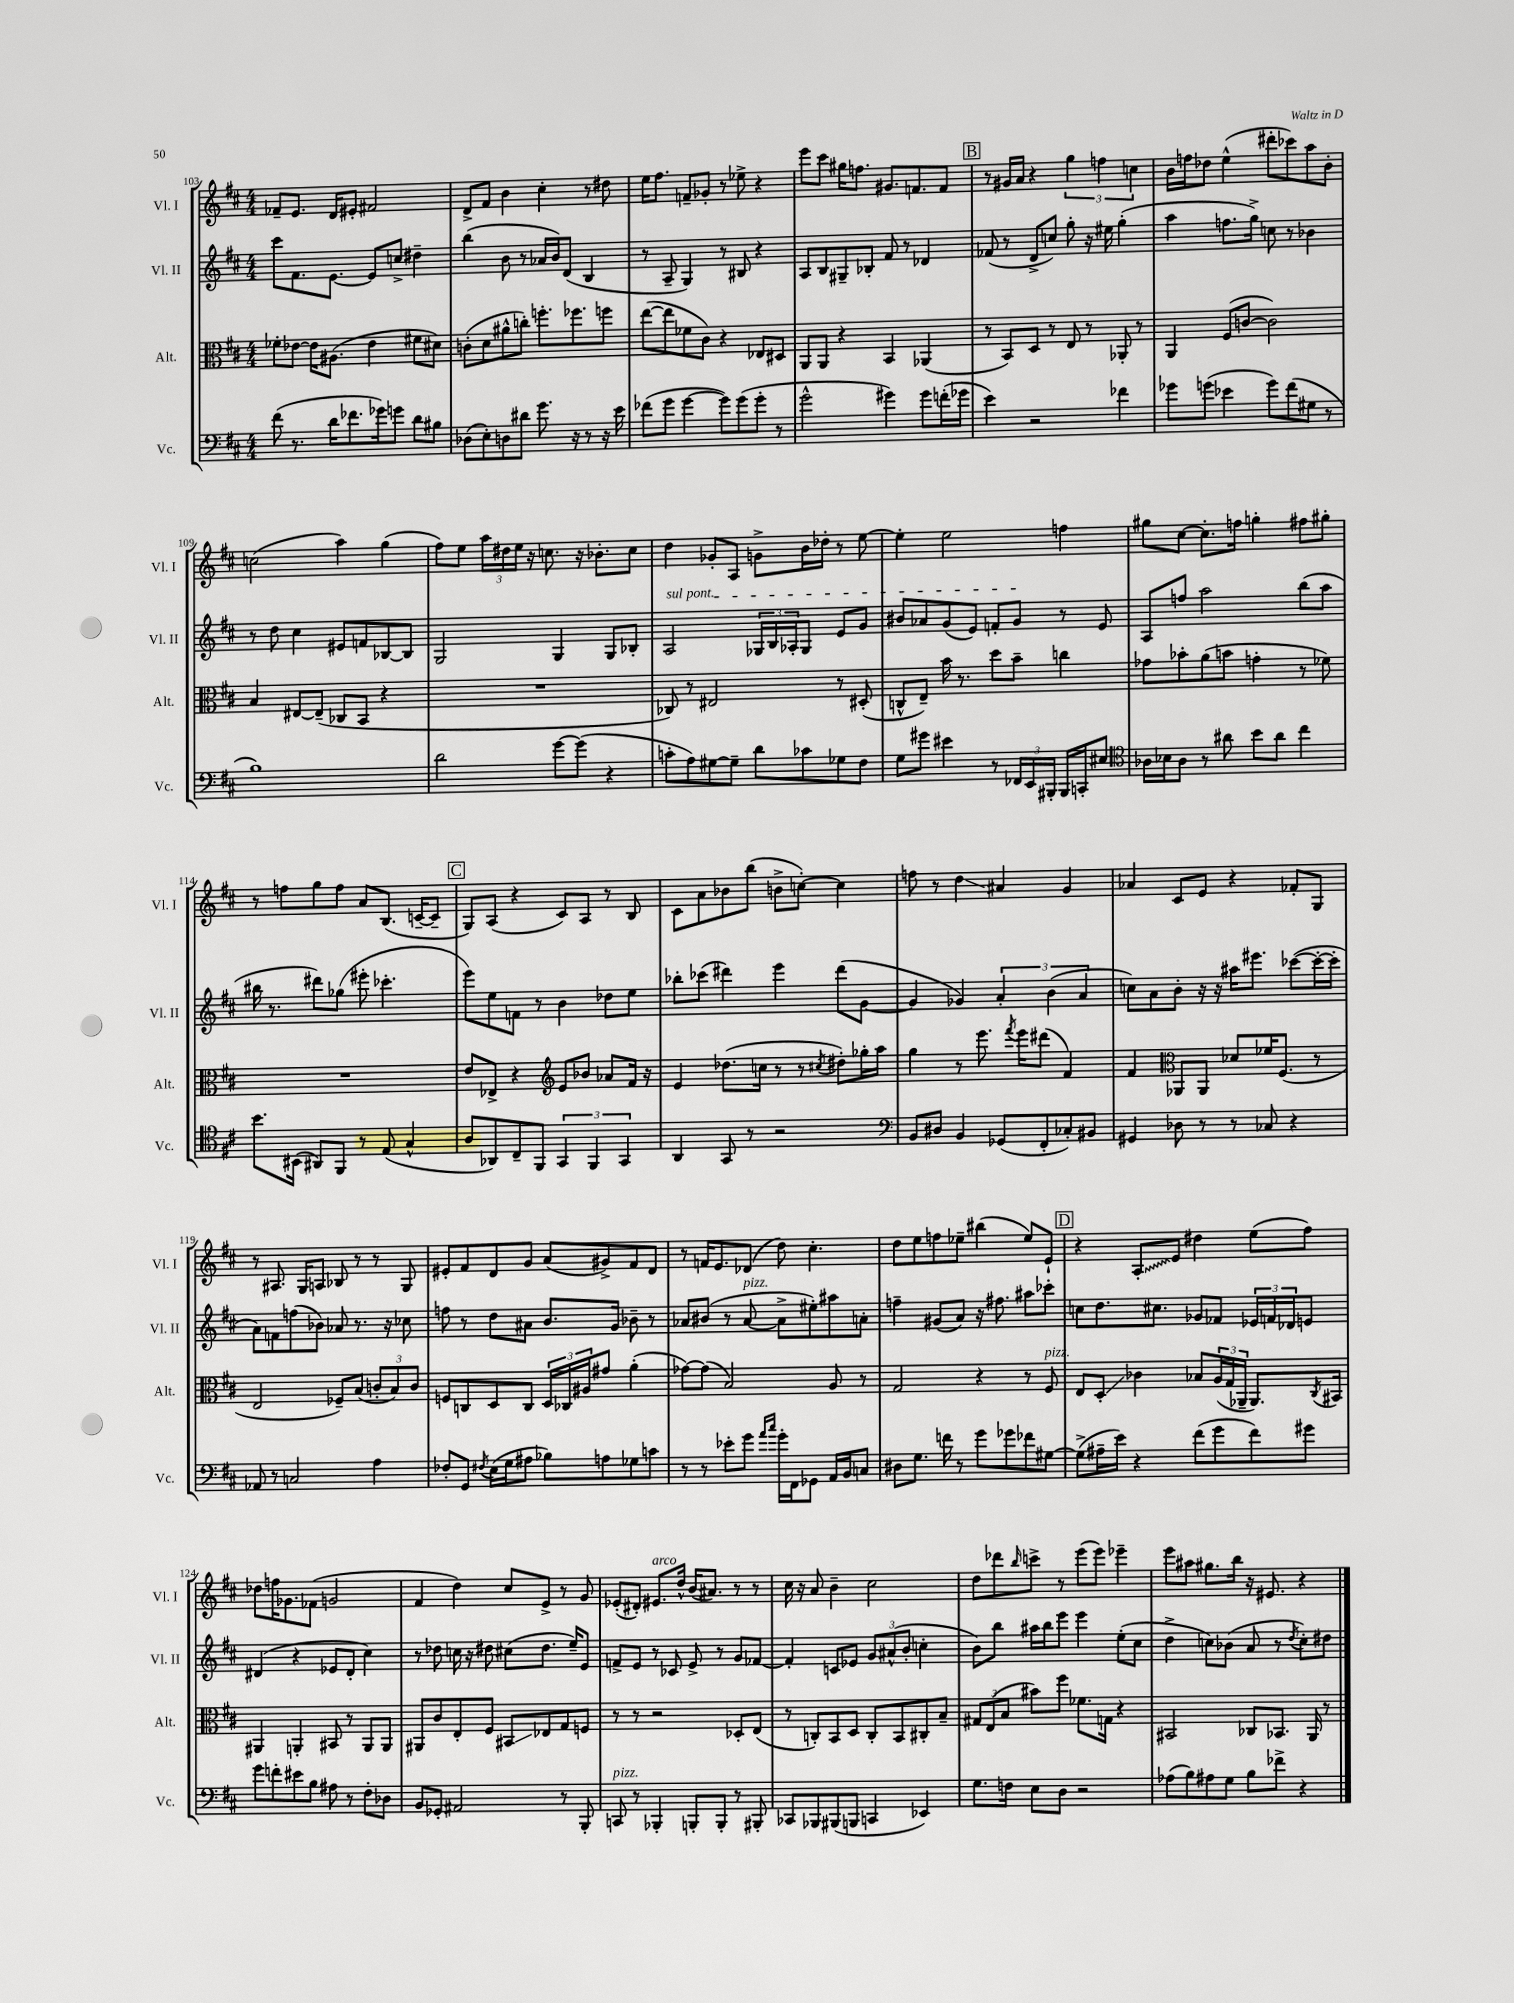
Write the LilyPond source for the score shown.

<<
\new StaffGroup <<
\new Staff = "s0" \with { instrumentName = "Vl. I" shortInstrumentName = "Vl. I" } {
    \clef treble \key d \major \numericTimeSignature \time 4/4
    fes'8-- e'8. d'16 eis'8-. fis'2 |
    d'8-> fis'8 b'4 cis''4-. r8 dis''8 |
    e''16 fis''8. f'8-- ges'8-. r8 ees''8-> r4 |
    e'''8 cis'''8 gis''16 f''8. gis'8. f'8. f'8 |
    \mark \markup { \box "B" } r8 gis'16 a'16 r4 \tuplet 3/2 { g''4 f''4 c''4 } |
    b'16 f''16 des''8 e''4-^( dis'''8-. ces'''8) a''8 b'8-. |
    c''2( a''4) g''4( |
    fis''8) e''8 \tuplet 3/2 { a''16 dis''16 e''16 } r16 c''8. r16 bes'8.-. c''8 |
    d''4 ges'8-. a8 g'8-> b'16 des''16-. r8 e''8~ |
    e''4-. e''2 f''4 |
    gis''8 cis''8~ cis''8.-. f''16 g''4-. fis''8 gis''8-. |
    r8 f''8 g''8 f''8 a'8 b8.( c'16~-- c'8-- |
    \mark \markup { \box "C" } g8) a8( r4 cis'8) a8 r8 b8 |
    cis'8 a'8 bes'8 b''8( b'8-> c''8~-.) c''4 |
    f''8 r8 d''4\glissando ais'4 g'4 |
    aes'4 cis'8 e'8 r4 fes'8-. g8 |
    r8 ais8. g16 a8 bes8 r8 r8 g8 |
    eis'8-. fis'8 d'8 g'8 a'8( gis'8->) fis'8 d'8 |
    r8 f'16 e'8. des'8( d''8) cis''4.-. |
    d''8 e''8 f''8 ees''8-- bis''4( ees''8) e'8-! |
    \mark \markup { \box "D" } r4 \once \override Glissando.style = #'zigzag a8-.\glissando e'8 dis''4 e''8( fis''8) |
    des''8 f''16 ges'8. fes'8( g'2 |
    fis'4 d''4) cis''8 e'8-> r8 g'8 |
    ees'8-.( dis'8-.) eis'8.^\markup { \italic "arco" } d''16-^ b'16( ais'8.) r8 r8 |
    cis''16 r16 a'8 b'4-- cis''2 |
    d''8 des'''8 \grace { b''16 } c'''8-> r8 e'''8( e'''8) ees'''4-- |
    e'''8 ais''8 gis''8. b''16 r16 eis'8. r4 \bar "|." |
}
\new Staff = "s1" \with { instrumentName = "Vl. II" shortInstrumentName = "Vl. II" } {
    \clef treble \key d \major \numericTimeSignature \time 4/4
    cis'''8 fis'8. e'8.~ e'8 c''8-> dis''4-- |
    b''4( b'8 r8 aes'16 b'16) d'8( b4 |
    r8 a8-- g4) r8 bis8 r4 |
    a8 b8 gis8-- bes8-. fis'8 r8 des'4 |
    \mark \markup { \box "B" } fes'8( r8 d'8-> c''8) g''8-. r16 eis''16 g''4-.( |
    a''4 f''8. g''16->) c''8 r8 bes'4 |
    r8 d''8 cis''4 eis'8 f'8 bes8~ bes8 |
    g2 g4 g8 bes8-. |
    \once \override TextSpanner.bound-details.left.text = \markup { \italic "sul pont." } a2\startTextSpan \tuplet 3/2 { ges16 b16 aes16-. } ges8 e'8 g'8 |
    bis'8 aes'8 g'8( e'8) f'8-. g'8\stopTextSpan r8 e'8 |
    a8 f''8 a''2 b''8( a''8 |
    bis''16 r8. dis'''8) ges''8( eis'''8-. ces'''4.-. |
    \mark \markup { \box "C" } e'''8) e''8 f'8 r8 b'4 des''8 e''8 |
    bes''8-. ces'''8( dis'''4) e'''4 dis'''8( g'8~ |
    g'4 ges'4) \tuplet 3/2 { a'4-. b'4( a'4 } |
    c''8) a'8 b'8-. r16 r16 ais''16 eis'''8. ces'''8~( ces'''16~-. ces'''16-. |
    a'8) f'8 f''8( bes'8) aes'8 r8. r16 ces''8 |
    f''8 r8 d''8 ais'8 b'8. g'16 bes'8-- r8 |
    aes'8 bis'8( r8 aes'8~^\markup { \italic "pizz." } aes'8-> eis''8-.) ais''8 a'8-. |
    f''4-- gis'8( a'8) r16 fis''8. ais''8 ces'''8-. |
    \mark \markup { \box "D" } c''8 d''8. cis''8. ges'8 fes'8 \tuplet 3/2 { ees'16 f'16 des'16 } e'8 |
    dis'4( r4 ees'8 dis'8-. cis''4) |
    r8 des''8 c''16 r16 dis''8 cis''8( dis''8. e''16--) e'8 |
    f'8-> e'8 r8 ces'8 e'8-> r8 g'8 fes'8~ |
    fes'4-. c'8 ees'8 \tuplet 3/2 { g'8 ais'8-^( b'8-. } c''4-. |
    b'8) b''8 ais''16 b''16 e'''8 e'''4 e''8-.( cis''8 |
    d''4-> c''8) bes'8( a'8 r8 \acciaccatura { d''8 } c''8-.) dis''8 \bar "|." |
}
\new Staff = "s2" \with { instrumentName = "Alt." shortInstrumentName = "Alt." } {
    \clef alto \key d \major \numericTimeSignature \time 4/4
    fes'8-. ees'8~ ees'16 ais8.( ees'4 fis'8 dis'8) |
    c'8-.( d'8 ais'8-^ c''8-.) f''8.-. fes''8. f''8 |
    e''8~( e''8 fes'8 cis'8) r4 ees8 dis8 |
    a,8 a,8 r4 b,4 aes,4( |
    \mark \markup { \box "B" } r8 b,8) d8 r8 e8 r8 aes,8-. r8 |
    a,4 fis8( c'8~ c'2) |
    b4 eis8~ eis8--( ces8 b,8 r4 |
    R1 |
    ces8) r8 eis2 r8 dis8-.( |
    c8-^ e8--) b'16 r8. d''8 b'8-- c''4 |
    ges'8 bes'8-. a'8( b'8 g'4-. r8 fes'8) |
    R1 |
    \mark \markup { \box "C" } e'8 ees8-> r4 \clef treble e'8 bes'8 aes'8 fis'16 r16 |
    e'4 des''8.( c''16 r8 r8 \acciaccatura { cis''8 } dis''8-.) ges''16-. a''16 |
    g''4 r8 e'''8. \acciaccatura { fis'''8 } e'''16 dis'''8( fis'4) |
    fis'4 \clef alto aes,8 aes,8 des'8 fes'16 fis8.( r8 |
    e2 fes8--) b8( \tuplet 3/2 { c'8-. b8) c'8 } |
    f8 c8 d8 c8 \tuplet 3/2 { d16 ces16 ais16 } gis'8 a'4-.( |
    ges'8~) ges'8( b2) a8 r8 |
    g2 r4 r8 fis8^\markup { \italic "pizz." } |
    \mark \markup { \box "D" } e8 d8-.\glissando ces'4 bes8 \tuplet 3/2 { a16( g16 aes,16-- } aes,8.) \acciaccatura { cis8 } bis,16 |
    ais,4 a,4-. bis,8 r8 a,8 a,8 |
    ais,8 cis'8 e8-. fis8 bis,8\glissando ees8 g8 f8 |
    r8 r8 r2 des8-. e8( |
    r8 c8-.) b,8 d8 c8-. b,8 cis8-. b8-- |
    \tuplet 3/2 { gis8 e8( b8 } bis'8) fis''8 fes'8. g16 r4 |
    bis,2 ces8 bes,8. a,16 r8 \bar "|." |
}
\new Staff = "s3" \with { instrumentName = "Vc." shortInstrumentName = "Vc." } {
    \clef bass \key d \major \numericTimeSignature \time 4/4
    fis'8( r8. d'16 fes'8. ges'16) g'8 d'8 bis8 |
    des8( e8-.) d8 dis'8 g'8. r16 r8 r16 e'16 |
    fes'8( g'8 g'4~ g'8) g'8( g'8-. r8 |
    g'2-^ gis'4) gis'8 f'16-.( ges'16 |
    \mark \markup { \box "B" } e'4) r2 fes'4 |
    ges'8 g'8( ees'4 g'8) fis'8( gis8 r8 |
    b1) |
    d'2 g'8~ g'8( r4 |
    c'8-. a8) gis8~ gis8-- d'8 ces'8 ges8 fis8 |
    g8 gis'8 eis'4 r8 \tuplet 3/2 { fes,16 e,16 bis,,16-. } bis,,16 c,16-. eis8 |
    \clef tenor aes16 bes16 aes8 r8 ais'8 b'8 ais'8 cis''4 |
    b'8. bis,16( ais,8) fis,8 r8 e8( g4-^ |
    \mark \markup { \box "C" } a8 aes,8) cis8-- fis,8 \tuplet 3/2 { g,4 fis,4 g,4 } |
    a,4 g,8 r8 r2 |
    \clef bass b,8 dis8 b,4 ges,8( fis,8-. ces8-.) bis,8 |
    gis,4 des8 r8 r8 ces8 r4 |
    aes,8 r8 c2 a4 |
    fes8-. g,8 \acciaccatura { fis8 } e16( g16 ais8 bes8) a8 ges8 c'8 |
    r8 r8 ees'8-. g'8 \grace { a'16 cis''16 } g'16-. fis,16 ges,8 a,16 b,16 c8 |
    dis8 g8. f'16 r8 g'8 ges'8 fes'8 gis8~ |
    \mark \markup { \box "D" } gis8->( ais16-- e'16) r4 fis'8( g'8 fis'8) gis'8 |
    g'8 f'8-. eis'8 b8 ais8 r8 fis8-. des8 |
    b,8 ges,8-. ais,2 r8 b,,8-. |
    c,8^\markup { \italic "pizz." } r8 bes,,4-. b,,8-. b,,8-. r8 bis,,8-. |
    ces,8 bes,,8 bis,,8( b,,8 c,4 ees,4) |
    g8. f16 e8 d8 r2 |
    aes8( b8) ais8 g8 b8 fes'8-> r4 \bar "|." |
}
>>
>>
\layout { \context { \Score currentBarNumber = #103 } }
